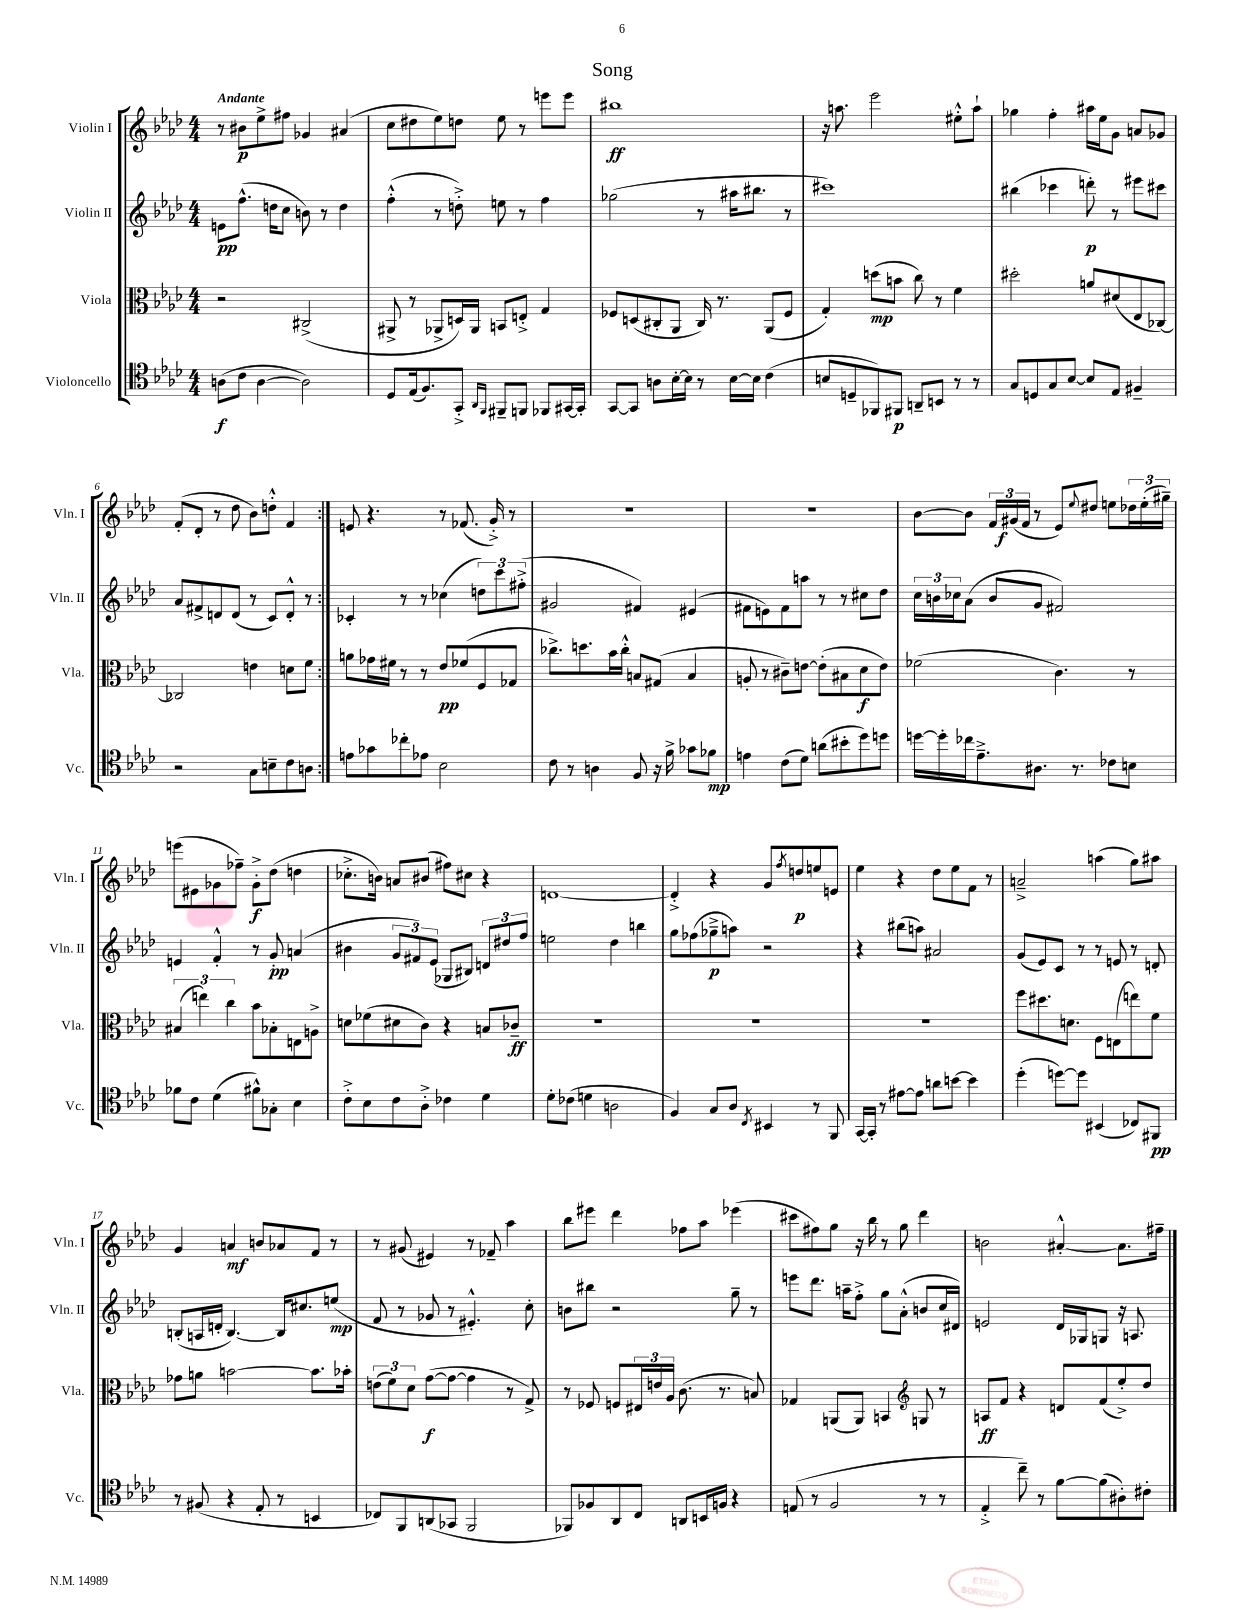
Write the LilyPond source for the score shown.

\header { title = "Song" }
<<
\new StaffGroup <<
\new Staff = "s0" \with { instrumentName = "Violin I" shortInstrumentName = "Vln. I" } {
    \clef treble \key aes \major \numericTimeSignature \time 4/4 \tempo "Andante"
    \repeat volta 2 { r8 bis'8\p ees''8-> fis''8 ges'4 ais'4( |
    c''8 dis''8 ees''8) d''8 ees''8 r8 e'''8 e'''8 |
    bis''1\ff |
    r16 a''8. ees'''2 eis''8-.-^ a''8-! |
    ges''4 f''4-. ais''16 ees''16 g'8 a'8 ges'8 |
    f'8-.( des'8-. r8 des''8 bes'8) d''8-.-^ f'4 | }
    e'8 r4. r8 fes'8.( g'16-.->) r8 |
    R1 |
    R1 |
    bes'8~ bes'8 \tuplet 3/2 { f'16 gis'16\f( f'16 } r8 ees'8) \appoggiatura { ees''8 } dis''8 e''8 \tuplet 3/2 { des''16 e''16-.( gis''16--) } |
    e'''8( eis'8 ges'8 fes''8--) ges'8-.->\f des''8( d''4 |
    ces''8.-.-> b'16) a'8 bis'8( fis''8) cis''8 r4 |
    d'1~ |
    d'4-.-> r4 g'8 \acciaccatura { f''8 } d''8\p e''8 e'8 |
    ees''4 r4 des''8 ees''8 f'8 r8 |
    a'2---> a''4( g''8) ais''8 |
    g'4 a'4\mf b'8 aes'8 f'8 r8 |
    r8 gis'8( eis'4) r8 fes'8-- aes''4 |
    bes''8 eis'''8 des'''4 fes''8 aes''8 ees'''4( |
    cis'''8 fis''8) g''8 r16 bes''16 r8 g''8 des'''4 |
    b'2 ais'4~-.-^ ais'8. fis''16-- \bar "|." |
}
\new Staff = "s1" \with { instrumentName = "Violin II" shortInstrumentName = "Vln. II" } {
    \clef treble \key aes \major \numericTimeSignature \time 4/4
    \repeat volta 2 { e'8\pp f''8.-^( d''16 c''8 b'8) r8 d''4 |
    f''4-.-^( r8 d''8-.->) e''8 r8 f''4 |
    ges''2( r8 ais''16 bis''8. r8 |
    cis'''1) |
    bis''4( ces'''4 d'''8-.\p) r8 eis'''8 cis'''8 |
    aes'8 fis'8-> d'8 d'8( r8 c'8) d'8-.-^ r8 | }
    ces'4-. r8 r8 ces''4( \tuplet 3/2 { d''8) c'''8 fis''8-.->( } |
    gis'2 fis'4) eis'4( |
    fis'8 e'8) fis'8 a''8 r8 r8 cis''8 des''8 |
    \tuplet 3/2 { c''16 b'16 ces''16 } aes'8( b'8 g'8 fis'2) |
    e'4 f'4-.-^ r8 g'8-.\pp a'4( |
    bis'4 \tuplet 3/2 { g'8 fis'8) ees'8( } ges8 bis8) \tuplet 3/2 { d'8 dis''8 f''8 } |
    e''2 des''4 b''4 |
    g''8 fes''8( ges''8--->\p a''8) r2 |
    r4 bis''8( a''8) ais'2 |
    g'8( ees'8) c'8 r8 r8 e'8 r8 d'8-. |
    b8-.( a16 d'16-. b4.~) b16 cis''8. e''8\mp( |
    f'8 r8 ges'8 r8 eis'4.-.-^) c''8-. |
    b'8 bis''8 r2 g''8-- r8 |
    e'''8 des'''8. a''16-- f''8-.-> g''8 aes'8-.-^( b'8 c''16 dis'16) |
    e'2 des'16 ges16 g8 r16 a8. \bar "|." |
}
\new Staff = "s2" \with { instrumentName = "Viola" shortInstrumentName = "Vla." } {
    \clef alto \key aes \major \numericTimeSignature \time 4/4
    \repeat volta 2 { r2 cis2->( |
    ais,8-> r8 aes,8-> d16) aes,16 b,8 e8-.-> g4 |
    fes8 d8( cis8-. aes,8 cis16) r8. aes,8( fes8 |
    g4-.) d''8\mp( b'8 c''8) r8 f'4 |
    dis''2-. a'8 dis'8( ees8 ces8~) |
    ces2 e'4 d'8 f'8 | }
    a'8 ges'16 fis'16 r8 r8 ees'8\pp fes'8( f8 ges8 |
    ces''8.->) d''8. bes'16 ces''16-.-^ b8 gis8( b4 |
    a8-. r8 cis'8--) e'8~ e'8-.( bis8 des'8\f e'8) |
    fes'2( c'4.) r8 |
    \tuplet 3/2 { bis4( e''4) c''4 } bes'8 bes8-. e8 a8-> |
    d'8 fes'8( dis'8 c'8) r4 b8 ces'8--\ff |
    R1 |
    R1 |
    R1 |
    f''8 dis''8. d'8. f8 e8( e''8) f'8 |
    ges'8 a'8 b'2~ b'8. bes'16-. |
    \tuplet 3/2 { e'8( f'8) des'8 } g'8~\f( g'8~ g'4 r8 g8->) |
    r8 fes8 f8 \tuplet 3/2 { eis16 e'16 aes16 } c'8.( r8. b8) |
    ges4 a,8( a,8) b,4 \clef treble g8 r8 |
    a8\ff f'8 r4 d'8 f'8( ees''8-.->) des''8 \bar "|." |
}
\new Staff = "s3" \with { instrumentName = "Violoncello" shortInstrumentName = "Vc." } {
    \clef tenor \key aes \major \numericTimeSignature \time 4/4
    \repeat volta 2 { a8\f( c'8 a4~ a2) |
    des8 ees16( f8.) g,8-.-> \grace { aes,16 f,16 } fis,8-- f,8 fes,8 gis,16~ gis,16-. |
    g,8~ g,8 a8 bes16~-. bes16 r8 bes16~ bes16 c'4( |
    b8 d8-- fes,8) fis,8\p a,8-- b,8 r8 r8 |
    g8 d8 g8 bes8~ bes8 ees8 fis4-- |
    r2 g8 b8-- c'8 a8 | }
    e'8 ges'8 ces''8-. ees'8 bes2 |
    c'8 r8 a4 f8 r16 f'16-> ges'8 fes'8\mp |
    e'4 c'8( des'8) a'8( bis'8-. des''8) d''8 |
    d''16~ d''16-. ces''16 ees'8.---> ais8. r8. ces'8 b8 |
    fes'8 c'8 des'4( fis'8-^) ges8-. bes4 |
    c'8-.-> bes8 c'8 aes8-.-> ces'4 des'4 |
    des'8-. ces'8( d'4 a2 |
    f4) g8 aes8 \acciaccatura { c8 } bis,4 r8 f,8 |
    g,16~ g,16-. r8 eis'8~ eis'8 a'8 b'8~ b'4 |
    des''4-.( d''8~) d''8 bis,4( ces8) fis,8\pp |
    r8 fis8( r4 ees8-. r8 b,4 |
    ces8) f,8 a,8( ges,8 f,2 |
    fes,8) fes8 aes,8 c8 a,8 b,16 f16 r4 |
    e8( r8 f2 r8 r8 |
    ees4-.-> c''8--) r8 f'8~ f'8( ais8-.) cis'8-. \bar "|." |
}
>>
>>
